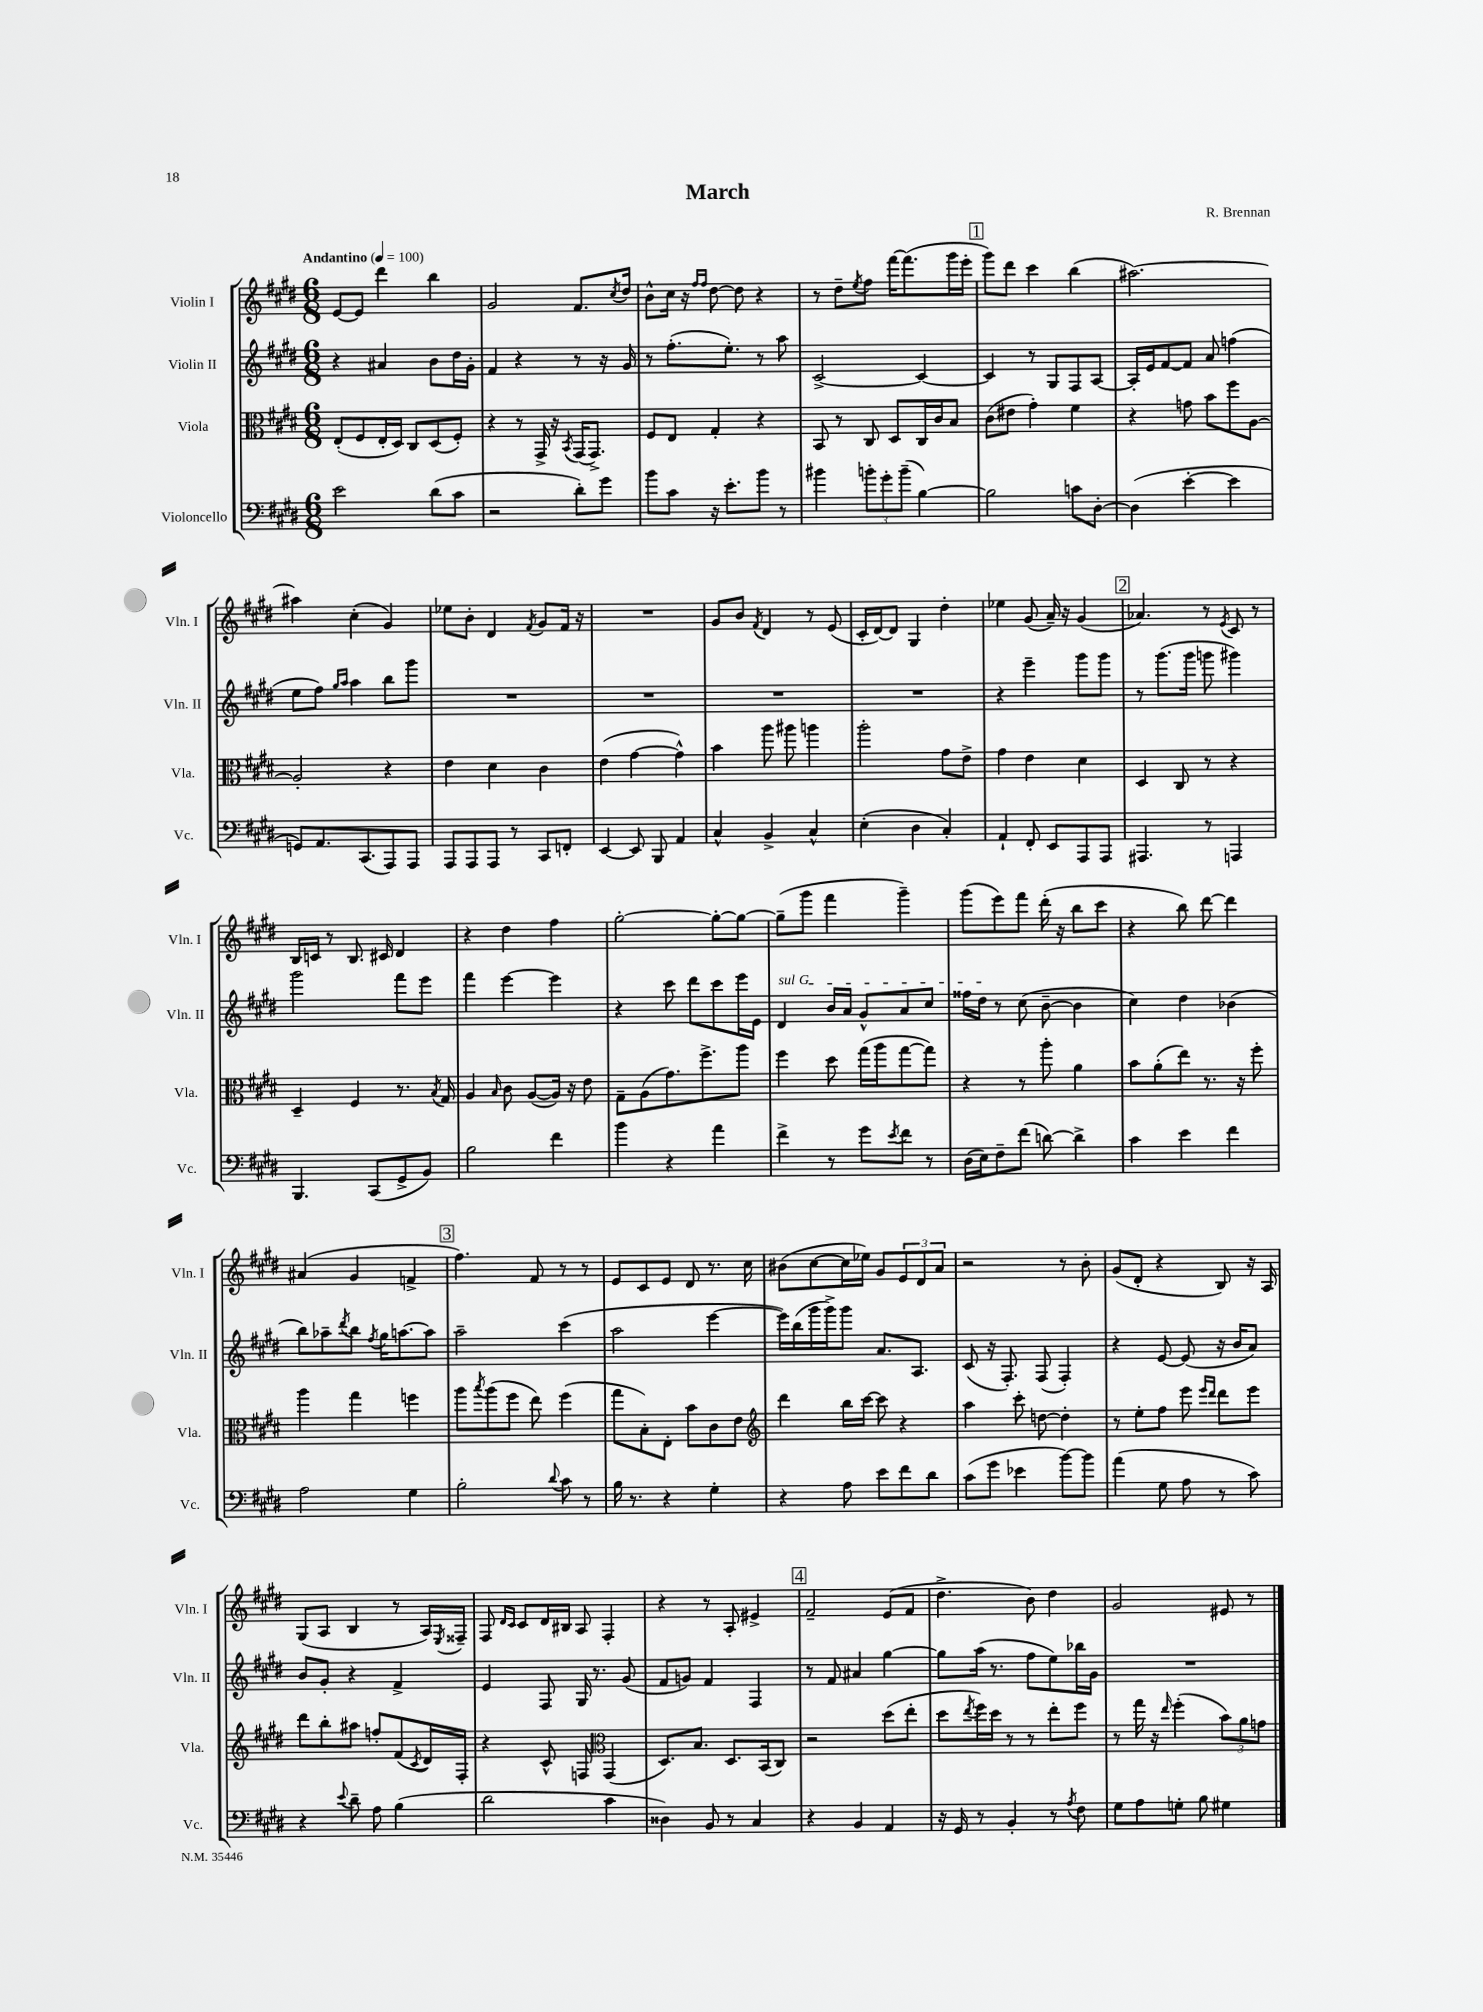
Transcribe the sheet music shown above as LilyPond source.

\header { title = "March" composer = "R. Brennan" }
<<
\new StaffGroup <<
\new Staff = "s0" \with { instrumentName = "Violin I" shortInstrumentName = "Vln. I" } {
    \clef treble \key e \major \numericTimeSignature \time 6/8 \tempo "Andantino" 4 = 100
    e'8~ e'8 dis'''4 b''4 |
    gis'2 fis'8. \acciaccatura { cis''8 } dis''16 |
    b'8-^ cis''16 r16 \grace { fis''16 fis''16 } dis''8~ dis''8 r4 |
    r8 dis''8-- \acciaccatura { e''8 } fis''8 fis'''16~ fis'''8.( gis'''16 e'''16-. |
    \mark \markup { \box "1" } gis'''8) dis'''8 cis'''4 b''4( |
    ais''2.~) |
    ais''4 cis''4-.( gis'4) |
    ees''8 b'8-. dis'4 \acciaccatura { fis'8 } gis'8 fis'16 r16 |
    R2. |
    gis'8 b'8 \acciaccatura { fis'8 } dis'4 r8 e'8( |
    cis'16-. dis'16~) dis'8 gis4 dis''4-. |
    ees''4 gis'8( a'16--) r16 gis'4( |
    \mark \markup { \box "2" } aes'4.) r8 \acciaccatura { e'8 } cis'8 r8 |
    b16 c'16 r8 b8. cis'16 dis'4 |
    r4 dis''4 fis''4 |
    gis''2~-. gis''8~-. gis''8~ |
    gis''8--( gis'''8 fis'''4 gis'''4--) |
    gis'''8( e'''8) fis'''8 dis'''16-.( r16 b''8 cis'''8 |
    r4 b''8) dis'''8~ dis'''4 |
    ais'4( gis'4 f'4-> |
    \mark \markup { \box "3" } fis''4.) fis'8 r8 r8 |
    e'8 cis'8 e'8 dis'8 r8. cis''16 |
    bis'8( cis''8~ cis''16 ees''16) gis'8 \tuplet 3/2 { e'8 dis'8 a'8 } |
    r2 r8 b'8-. |
    gis'8( dis'8-. r4 b8) r16 a16 |
    gis8( a8 b4 r8 a16) \acciaccatura { e8 } fisis16-- |
    fis8 \grace { dis'16 cis'16 } cis'8 dis'16 bis16 a8 fis4-. |
    r4 r8 a8-. eis'4-> |
    \mark \markup { \box "4" } fis'2-- e'8( fis'8 |
    dis''4.-> b'8) dis''4 |
    gis'2 eis'8 r8 \bar "|." |
}
\new Staff = "s1" \with { instrumentName = "Violin II" shortInstrumentName = "Vln. II" } {
    \clef treble \key e \major \numericTimeSignature \time 6/8
    r4 ais'4 b'8 dis''16 gis'16-. |
    fis'4 r4 r8 r16 gis'16 |
    r8 fis''8.-.( e''8.-.) r8 a''8 |
    cis'2~-> cis'4~ |
    \mark \markup { \box "1" } cis'4 r8 gis8 fis8 a8~ |
    a16-. e'16 fis'8~ fis'8 a'8 f''4( |
    e''8 fis''8) \grace { gis''16 a''16 } a''4 b''8 gis'''8 |
    R2. |
    R2. |
    R2. |
    R2. |
    r4 e'''4-- gis'''8 gis'''8 |
    \mark \markup { \box "2" } r8 gis'''8.( gis'''16 g'''8 gis'''4) |
    gis'''2 fis'''8 e'''8 |
    fis'''4 e'''4~ e'''4 |
    r4 cis'''8 dis'''8 cis'''8 e'''16 e'16 |
    \once \override TextSpanner.bound-details.left.text = \markup { \italic "sul G" } dis'4\startTextSpan b'16 a'16 gis'8-^ a'8 cis''8 |
    fisis''16 dis''16\stopTextSpan r8 cis''8( b'8~-- b'4 |
    cis''4) dis''4 bes'4( |
    b''8) aes''8-- \acciaccatura { dis'''8 } b''8 \acciaccatura { fis''8 } gis''16 a''8.~ a''8 |
    \mark \markup { \box "3" } a''2-- cis'''4( |
    a''2 e'''4~ |
    e'''16) b''16( gis'''16 gis'''16->) gis'''8 a'8. a8. |
    cis'8( r16 fis8.-.) fis8( fis4-.) |
    r4 e'8~ e'8( r16 b'16 a'8) |
    b'8 gis'8-. r4 fis'4-> |
    e'4 fis8 gis16 r8. gis'8( |
    fis'8 g'8) fis'4 fis4 |
    \mark \markup { \box "4" } r8 fis'8 ais'4 gis''4~ |
    gis''8 a''16( r8. fis''8 e''8) bes''16 gis'16 |
    R2. \bar "|." |
}
\new Staff = "s2" \with { instrumentName = "Viola" shortInstrumentName = "Vla." } {
    \clef alto \key e \major \numericTimeSignature \time 6/8
    e8-.( fis8 e16-. dis16) cis8 dis8( fis8-.) |
    r4 r8 gis,16-> r16 \acciaccatura { b,8 } gis,16( gis,8.->) |
    fis8 e8 gis4-. r4 |
    b,8 r8 cis8 dis8 cis16 cis'16 b8 |
    \mark \markup { \box "1" } cis'8( eis'8 gis'4-.) fis'4 |
    r4 g'8 b'8 fis''8 a8~ |
    a2-. r4 |
    e'4 dis'4 cis'4 |
    e'4( gis'4~ gis'4-^) |
    b'4 a''8 ais''8 a''4 |
    a''2-. gis'8 e'8-> |
    gis'4 e'4 dis'4 |
    \mark \markup { \box "2" } dis4 cis8 r8 r4 |
    dis4-- fis4 r8. \acciaccatura { b8 } gis16 |
    a4 \grace { b16 } cis'8 a8~( a16) r16 e'8 |
    gis8-- a8( gis'8.) fis''8.-> a''8 |
    fis''4 dis''8 gis''16( a''16 gis''8~ gis''8) |
    r4 r8 a''8-. a'4 |
    b'8 a'8-.( e''8) r8. r16 fis''8-. |
    a''4 gis''4 f''4 |
    \mark \markup { \box "3" } a''8 \acciaccatura { b''8 } a''8( fis''8 e''8) fis''4( |
    gis''8 b8-.) e8-. b'8 cis'8 e'8 |
    \clef treble dis'''4 b''16 cis'''16~ cis'''8 r4 |
    a''4 cis'''8-. d''8~ d''4-. |
    r8 e''8-. fis''8 e'''8 \grace { e'''16 dis'''16 } dis'''8 e'''8 |
    dis'''8 b''8-. ais''8 f''8-. fis'8( \acciaccatura { cis'8 } dis'16) fis16-. |
    r4 cis'8-^ f8 \clef alto gis,4( |
    dis8.) b8. dis8. b,16( cis8) |
    \mark \markup { \box "4" } r2 dis''8( e''8-. |
    dis''8 \acciaccatura { e''8 } fis''16) dis''16 r8 r8 e''8-. fis''8 |
    r8 gis''16 r16 \grace { e''16 } fis''4-.( \tuplet 3/2 { b'8) a'8 g'8 } \bar "|." |
}
\new Staff = "s3" \with { instrumentName = "Violoncello" shortInstrumentName = "Vc." } {
    \clef bass \key e \major \numericTimeSignature \time 6/8
    e'2 dis'8( cis'8 |
    r2 dis'8-.) gis'8 |
    b'8 cis'8 r16 e'8.-. b'8 r8 |
    bis'4 \tuplet 3/2 { b'8-. gis'8-. b'8--( } b4~) |
    \mark \markup { \box "1" } b2 c'8 dis8~-. |
    dis4( e'4~-. e'4 |
    g,8) a,8. cis,8.( a,,8) a,,8 |
    a,,8 a,,8 a,,8 r8 cis,8 f,8-. |
    e,4~ e,8 b,,8 a,4 |
    cis4-^ b,4-> cis4-^ |
    e4-.( dis4 cis4-.) |
    a,4-! fis,8-. e,8 a,,8 a,,8 |
    \mark \markup { \box "2" } ais,,4. r8 a,,4 |
    b,,4. cis,8( gis,8-> b,8) |
    b2 fis'4 |
    b'4 r4 a'4 |
    fis'4-> r8 gis'8 \acciaccatura { e'8 } fis'8 r8 |
    dis16( e16) fis8-- fis'8( d'8~) d'4-> |
    cis'4 e'4 fis'4 |
    a2 gis4 |
    \mark \markup { \box "3" } b2-. \appoggiatura { dis'8 } cis'8 r8 |
    b16 r8. r4 gis4-. |
    r4 a8 e'8 fis'8 dis'8 |
    cis'8( gis'8 ees'4 b'8~) b'8 |
    a'4( gis8 a8 r8 cis'8) |
    r4 \appoggiatura { e'8 } dis'8-- a8 b4( |
    dis'2 cis'4 |
    disis4) b,8 r8 cis4 |
    \mark \markup { \box "4" } r4 b,4 a,4 |
    r16 gis,16 r8 b,4-. r8 \acciaccatura { a8 } fis8 |
    gis8 a8 g8-. b8 gis4 \bar "|." |
}
>>
>>
\layout { \context { \Score \remove "Bar_number_engraver" } }
